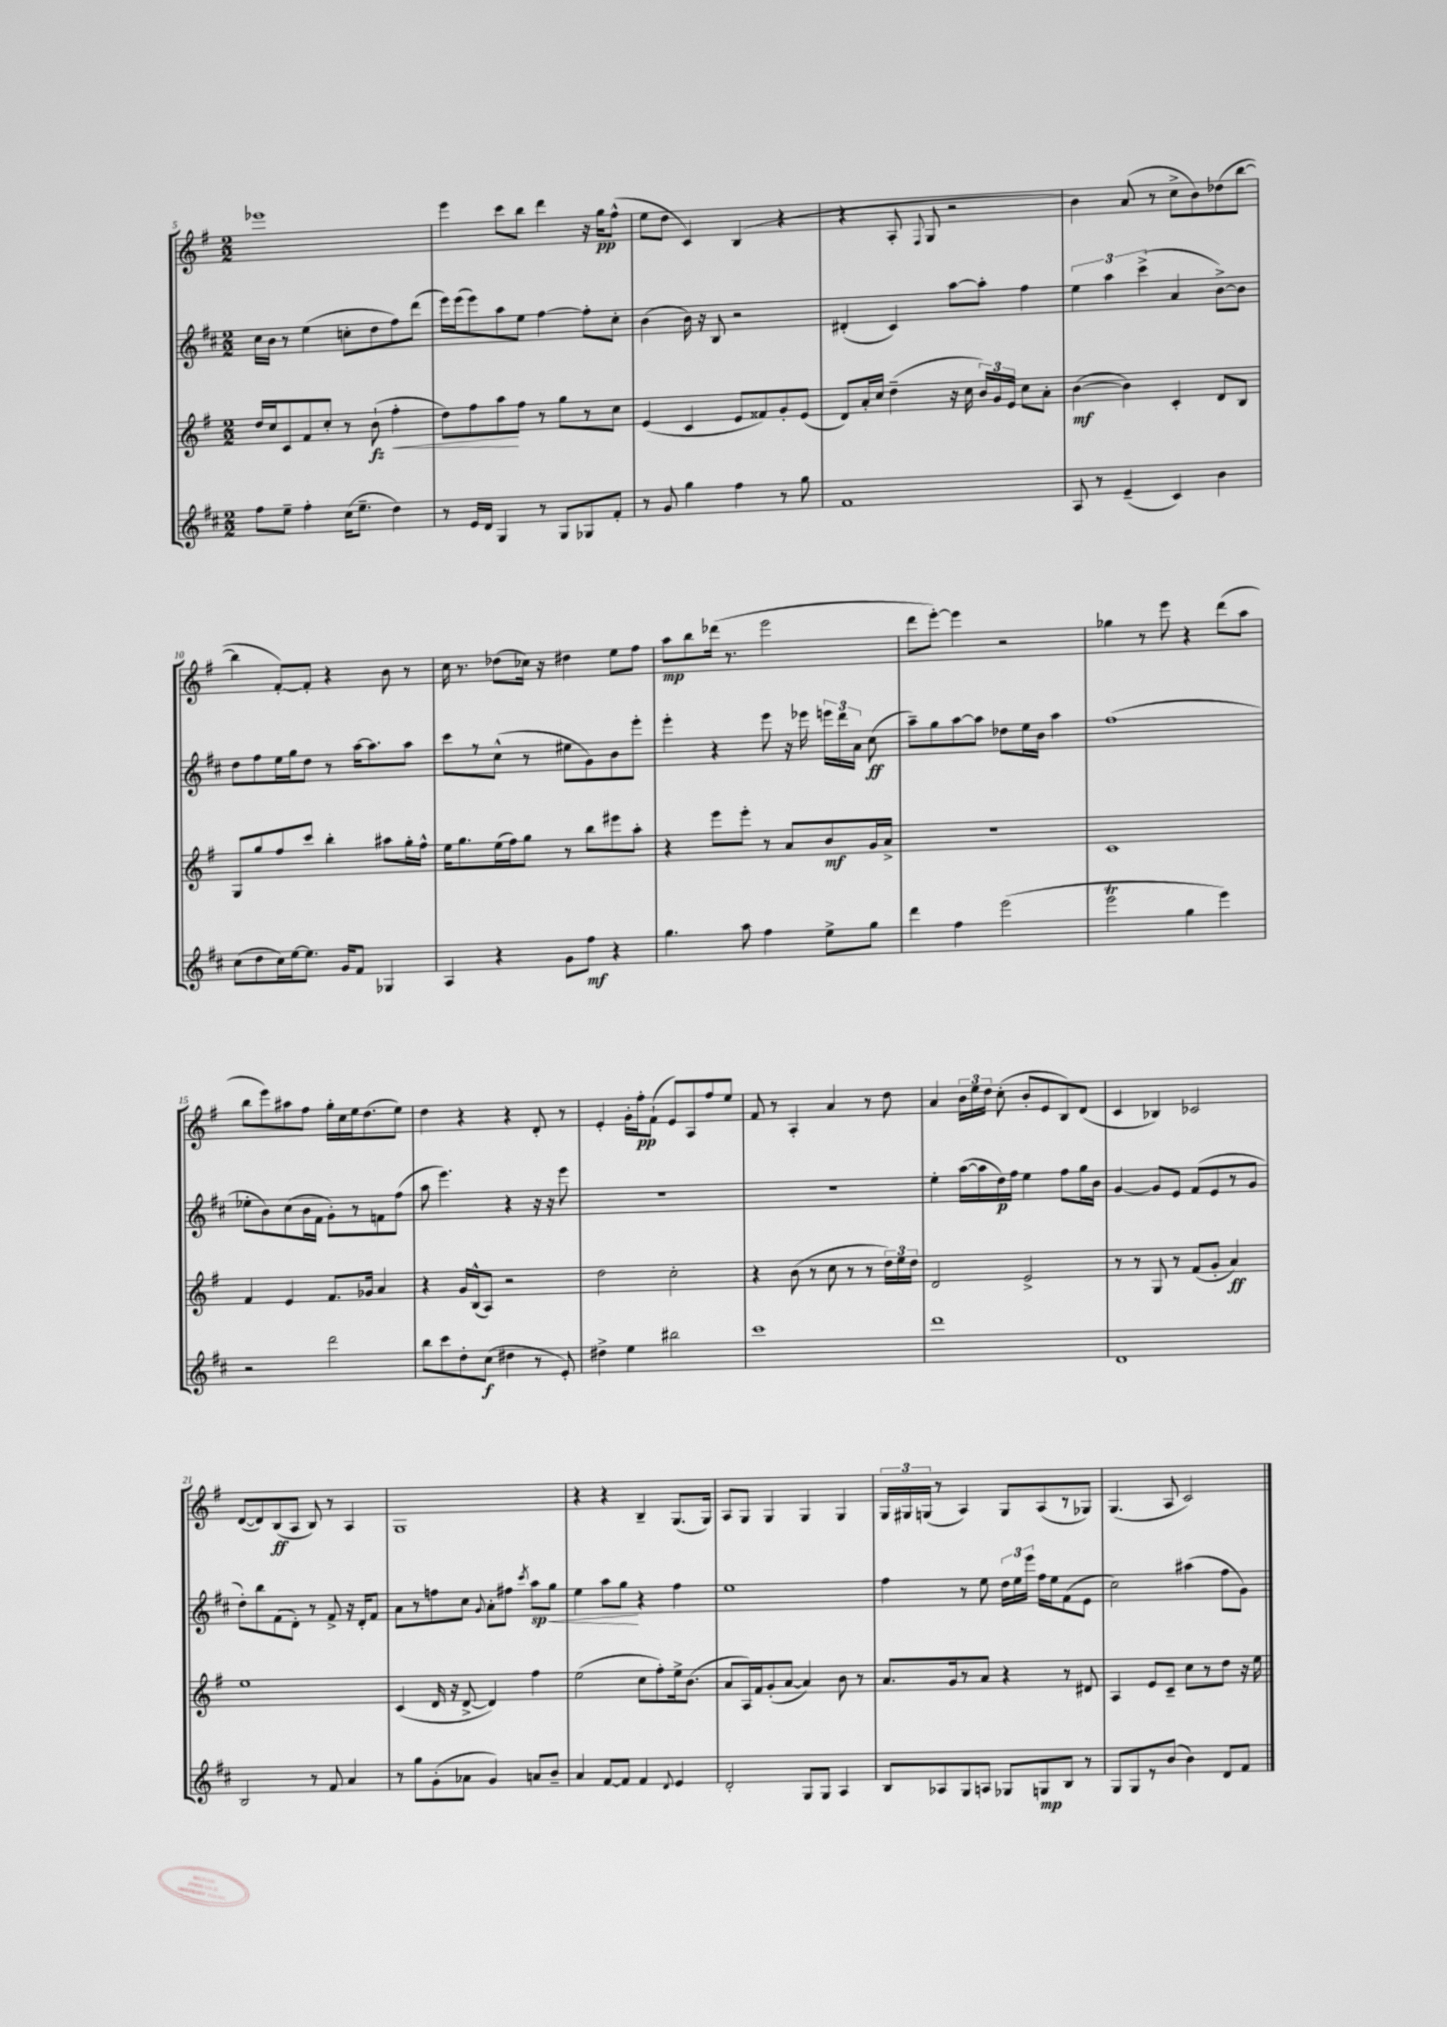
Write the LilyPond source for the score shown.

<<
\new StaffGroup <<
\new Staff = "s0" {
    \clef treble \key g \major \numericTimeSignature \time 2/2
    \autoBeamOff ees'''1 |
    e'''4 c'''8[ b''8] d'''4 r16 g''16[\pp fis''8]-^( |
    e''8[ d''8] c'4) b4( r4 |
    r4 a8-. \appoggiatura { fis8 } g8 r2 |
    b'4) a'8( r8 c''8[-> b'8) des''8( b''8]~ |
    b''4 fis'8[~-.) fis'8]-. r4 b'8 r8 |
    c''16 r8. des''8[( ces''16]) r16 dis''4 e''8[ fis''8] |
    a''8[\mp b''8 des'''16]( r8. e'''2 |
    d'''8[ e'''8]~-.) e'''4 r2 |
    ges''4 r8 e'''8 r4 d'''8[( a''8] |
    b''8[ e'''8) ais''8 fis''8] g''16[-. c''16 e''16 d''8.( e''8]) |
    d''4 r4 r4 d'8-. r8 |
    e'4-. g'16[-. fis''16-.\pp fis'8]-!( e'8[) a8 fis''8 e''8] |
    fis'8 r8 a4-. a'4 r8 d''8 |
    a'4 \tuplet 3/2 { b'16[ e''16 d''16] } c''8-.( b'8[-. e'8 b8) d'8]( |
    c'4 bes4) ces'2 |
    d'8[~( d'8) b8\ff( a8] b8) r8 a4 |
    g1 |
    r4 r4 b4-- g8.[( g16]) |
    a8[ g8] g4 g4 g4 |
    \tuplet 3/2 { g16[ gis16 g16]( } r8 a4) g8[ a8( r8 ges8]) |
    g4.( a8 c'2) \bar "|." |
}
\new Staff = "s1" {
    \clef treble \key d \major \numericTimeSignature \time 2/2
    \autoBeamOff cis''16[ b'16] r8 e''4( c''8[-. d''8 fis''8) d'''8]( |
    e'''16[) e'''16( e'''8) a''8 e''8] fis''4~ fis''8[-. cis''8]-. |
    b'4( b'16) r16 b8 r2 |
    dis'4-.( cis'4) a''8[~ a''8]-. fis''4 |
    \tuplet 3/2 { e''4 a''4 cis'''4->( } a'4 b'8[~->) b'8] |
    d''8[ fis''8 e''16 g''16 d''8] r8 a''16[~ a''8. a''8] |
    cis'''8[ r8 cis''8]-^( r8 eis''8[ g'8) b'8 e'''8]-. |
    e'''4-. r4 e'''8 r16 ees'''16 \tuplet 3/2 { e'''16[ d'''16 a'16] } cis''8\ff( |
    a''8[--) g''8 a''8~ a''8] des''8[ e''16 b'16] a''4 |
    fis''1( |
    ees''8[-. b'8) cis''8( b'16 fis'16] g'8[-.) r8 f'8 fis''8]( |
    a''8 e'''4.) r4 r16 r16 e'''8 |
    R1 |
    R1 |
    e''4-. a''16[~( a''16 d''16\p) fis''16] e''4 fis''8[ g''16 b'16] |
    g'4~ g'8[ e'8] fis'8[( e'8 r8 g'8] |
    d''8[-.) b''8 fis'8( d'8]-.) r8 fis'8-> r16 d'16[-. fis'8] |
    a'8[ r8 f''8 cis''8] \appoggiatura { g'8 } a'8[-. fis''8] \acciaccatura { cis'''8 } a''8[\sp\< g''8] |
    e''4 a''8[ g''8]\! r4 fis''4 |
    e''1 |
    fis''4 r8 e''8 \tuplet 3/2 { d''16[ e''16 e'''16] } fis''16[ e''16 fis'8( e'8] |
    cis''2) ais''4( fis''8[ g'8]) \bar "|." |
}
\new Staff = "s2" {
    \clef treble \key g \major \numericTimeSignature \time 2/2
    \autoBeamOff d''16[ c''16 c'8 fis'8 c''8]-. r8 b'8-!\fz( fis''4-.\< |
    d''8[) fis''8 a''8\! fis''8] r8 g''8[ r8 c''8] |
    e'4( c'4 e'8[ fisis'8) g'8-. e'8]( |
    d'8[) a'16-. c''16] d''4--( r16 c''16 \tuplet 3/2 { b'16[) g'16 e'16] } c''8[ a'8]-. |
    b'4~\mf( b'4) c'4-. d'8[ b8] |
    g8[ g''8 fis''8 c'''8] b''4-. ais''8[ g''16-. fis''16]-^ |
    e''16[ g''8. e''16( fis''16) g''8] r8 b''8[ eis'''8 a''8]-. |
    r4 e'''8[ e'''8]-. r8 a'8[ b'8\mf g'16 a'16]-> |
    R1 |
    c'1 |
    fis'4 e'4 fis'8.[ ges'16] a'4 |
    r4 g'16[ b16-^( a8]) r2 |
    d''2 c''2-. |
    r4 b'8( r8 c''8 r8 r8 \tuplet 3/2 { d''16[) e''16 d''16] } |
    d'2 e'2-> |
    r8 r8 g8 r8 fis'8[( g'8]-. a'4\ff) |
    e''1 |
    c'4( d'16 r16 d'8~-> d'4) fis''4 |
    e''2( c''8[ fis''8-.) e''16-> b'8.]( |
    a'8[ a16) fis'16 g'8-.( a'8]~ a'4) b'8 r8 |
    a'8.[ g'16 r8 a'8] r4 r8 dis'8 |
    a4 e'8[ c'8]-- c''8[ r8 d''8] r16 e''16 \bar "|." |
}
\new Staff = "s3" {
    \clef treble \key d \major \numericTimeSignature \time 2/2
    \autoBeamOff fis''8[ e''8]-- fis''4-. cis''16[( e''8.]-- d''4) |
    r8 e'16[ d'16] g4 r8 g8[ ges8 fis'8]-. |
    r8 g'8 g''4 fis''4 r8 g''8 |
    fis'1 |
    a8 r8 e'4--( cis'4) b'4 |
    cis''8[( d''8 cis''16) e''16~ e''8.] g'16[ fis'8] ges4 |
    a4 r4 g'8[ fis''8]\mf r4 |
    g''4. a''8 fis''4 e''8[-> g''8] |
    d'''4 fis''4 e'''2( |
    e'''2\trill g''4 e'''4) |
    r2 d'''2 |
    b''8[ cis'''8 d''8-. cis''8]\f( dis''4 r8 e'8-.) |
    dis''4-> e''4 bis''2 |
    cis'''1 |
    d'''1 |
    d'1 |
    b2 r8 fis'8 a'4 |
    r8 g''8[ g'8-.( aes'8] g'4) a'8[ b'8]-- |
    a'4 fis'8[~ fis'8] fis'4 \appoggiatura { d'8 } e'4 |
    d'2-. g8[ g8] a4 |
    b8[ aes8 g8 a8] ges8[ g8\mp b8] r8 |
    g8[ g8 r8 b'8]( b'4) d'8[ fis'8] \bar "|." |
}
>>
>>
\layout { \context { \Score currentBarNumber = #5 } }
